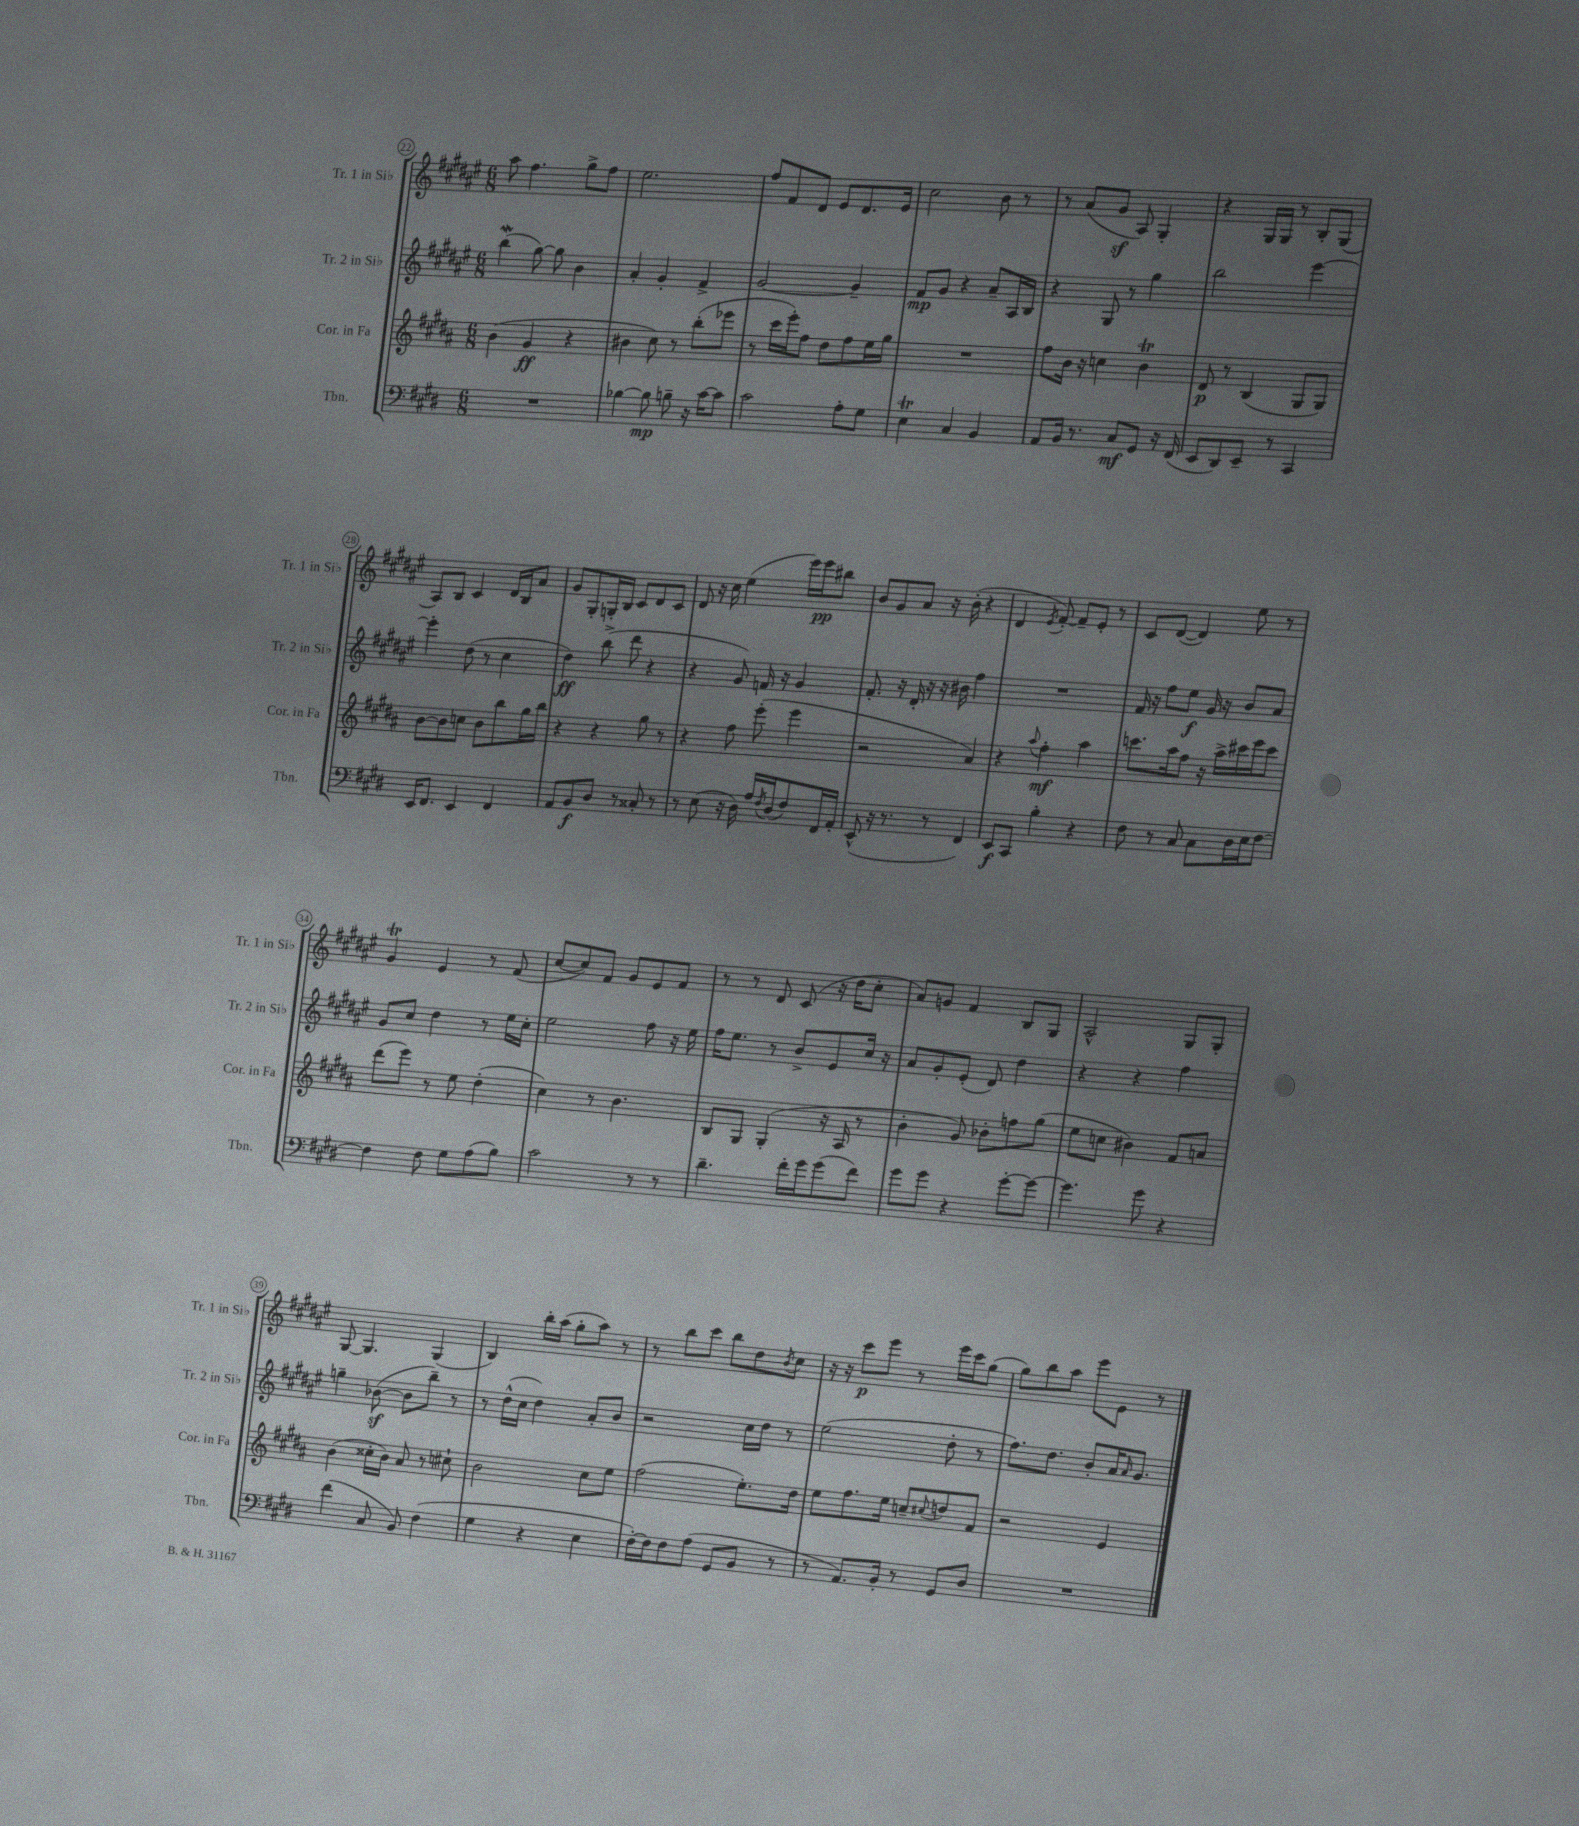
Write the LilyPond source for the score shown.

<<
\new StaffGroup <<
\new Staff = "s0" \with { instrumentName = "Tr. 1 in Sib" shortInstrumentName = "Tr. 1 in Sib" } {
    \clef treble \key fis \major \numericTimeSignature \time 6/8
    ais''8 fis''4. gis''8-> fis''8 |
    eis''2. |
    fis''8 fis'8 dis'8 eis'8 dis'8. eis'16 |
    cis''2 b'8 r8 |
    r8 ais'8( gis'8\sf ais8) gis4-. |
    r4 gis16 gis16 r8 b8-. gis8( |
    ais8) b8 cis'4 dis'16 b16 ais'8 |
    gis'8 gis8-. g16-. b16 cis'8 dis'8 cis'8 |
    dis'8 r16 cis''16 eis''4( eis'''16) eis'''16\pp bis''8 |
    b'8 gis'8 ais'8 r16 b'16-.( r4 |
    dis'4 \acciaccatura { eis'8 } fis'8~-.) fis'8-- eis'8-. r8 |
    cis'8 dis'8~( dis'4) eis''8 r8 |
    gis'4\trill eis'4 r8 fis'8( |
    cis''8~ cis''8) fis'8 gis'8 eis'8 fis'8 |
    r8 r8 dis'8 cis'8( r16 dis''16 cis''8-. |
    ais'8) g'8 fis'4 b8 gis8 |
    ais2-^ gis8 gis8-. |
    gis8~ gis4. gis4( |
    b4) b''16-. ais''16( gis''8-. ais''8) r8 |
    r8 b''8 cis'''8 b''8 dis''8 \acciaccatura { b'8 } cis''8 |
    r16 r16 cis'''8\p eis'''8 r8 eis'''16 cis'''16 gis''8( |
    gis''8) b''8 ais''8 eis'''8 eis'8 r8 \bar "|." |
}
\new Staff = "s1" \with { instrumentName = "Tr. 2 in Sib" shortInstrumentName = "Tr. 2 in Sib" } {
    \clef treble \key fis \major \numericTimeSignature \time 6/8
    b''4\mordent( gis''8~) gis''8 b'4 |
    ais'4-. gis'4-. fis'4-> |
    gis'2~ gis'4-- |
    fis'8\mp gis'8 r4 ais'8-- ais16 b16 |
    r4 gis8 r8 gis''4 |
    b''2 eis'''4~ |
    eis'''4-. dis''8( r8 cis''4 |
    dis''4\ff) b''8->( dis'''8 r4 |
    r4 gis'8) f'16 r16 gis'4 |
    fis'8.-. r16 dis'16-. r16 r16 bis'16 fis''4 |
    R2. |
    fis'16 r16 fis''8 eis''8\f gis'16 r16 b'8 ais'8 |
    gis'8 cis''8 dis''4 r8 eis''16 cis''16-. |
    eis''2 fis''8 r16 eis''16 |
    fis''16 eis''8. r8 b'8-> eis'8 cis''16 r16 |
    ais'8 gis'8-. eis'8-.( dis'8) dis''4 |
    r4 r4 fis''4 |
    g''4-- bes'8~\sf( bes'8 b''8--) r8 |
    r8 dis''16-^( cis''16 dis''4) ais'8-. b'8 |
    r2 cis''16 dis''16 r8 |
    eis''2( dis''8-. r8 |
    fis''8.) dis''8. b'8-. ais'16 \grace { ais'16 } gis'8. \bar "|." |
}
\new Staff = "s2" \with { instrumentName = "Cor. in Fa" shortInstrumentName = "Cor. in Fa" } {
    \clef treble \key b \major \numericTimeSignature \time 6/8
    b'4( gis'4\ff r4 |
    bis'4 cis''8) r8 b''8-.( ees'''8 |
    r8 cis'''16 e'''16-.) fis''8 dis''8 fis''8 e''16 gis''16 |
    R2. |
    fis''8 b'16 r16 c''4 b'4\trill |
    dis'8\p r8 b4( gis8 gis8) |
    b'8~ b'8 c''8 b'8 b''8 gis''16 b''16 |
    r4 r4 gis''8 r8 |
    r4 fis''8 e'''8-.( e'''4 |
    r2 ais'4) |
    r4 \appoggiatura { ais''8 } fis''4-.\mf ais''4 |
    c'''8. ais''16 fis''8 r16 ais''16-> cis'''16 e'''16 cis'''8 |
    dis'''8( e'''8) r8 e''8 dis''4-.( |
    cis''4) r8 b'4. |
    b8 gis8 gis4-.( r16 ais16 r8 |
    b'4-. gis'8) bes'8-. f''8 gis''8( |
    e''8 c''8 bis'4) fis'8 a'8 |
    b'4( cisis''16-. b'16) ais'8 r8 cis''8-! |
    b'2 cis''8 e''8 |
    fis''2( e''8.-.) dis''16 |
    e''8 fis''8. e''16 c''8-- \appoggiatura { cis''8 } d''8 fis'8 |
    r2 e'4 \bar "|." |
}
\new Staff = "s3" \with { instrumentName = "Tbn." shortInstrumentName = "Tbn." } {
    \clef bass \key e \major \numericTimeSignature \time 6/8
    R2. |
    bes4~ bes8\mp b8-- r16 cis'16~ cis'8 |
    cis'2 a8-. gis8 |
    e4\trill cis4 b,4 |
    a,8 b,16 r8. cis8\mf gis,8 r16 fis,16( |
    e,8 dis,8) e,8-- r8 cis,4 |
    e,16 fis,8. e,4 fis,4 |
    a,8 b,8\f dis8 r8 cisis8-. r8 |
    r8 e8( r16 dis16) a16 \acciaccatura { fis8 } dis16( fis8) fis,16 a,16-. |
    e,8-^( r16 r8. r8 fis,4) |
    e,8\f cis,8 b4-. r4 |
    fis8 r8 cis8 cis8 dis16 e16 fis8~ |
    fis4 fis8 gis8 a8( b8) |
    cis'2 r8 r8 |
    dis'4.-- fis'16-. gis'16 gis'8( fis'8) |
    gis'8 gis'8 r4 gis'8~-. gis'8~ |
    gis'4. gis'8 r4 |
    fis'4( cis8 b,8) fis4( |
    gis4 r4 e4 |
    fis16~-.) fis16 fis8 a8( gis,8 b,8 r8 |
    r8 a,8.) b,16-. r8 gis,8 dis8 |
    R2. \bar "|." |
}
>>
>>
\layout { \context { \Score currentBarNumber = #22 \override BarNumber.stencil = #(make-stencil-circler 0.1 0.3 ly:text-interface::print) } }
